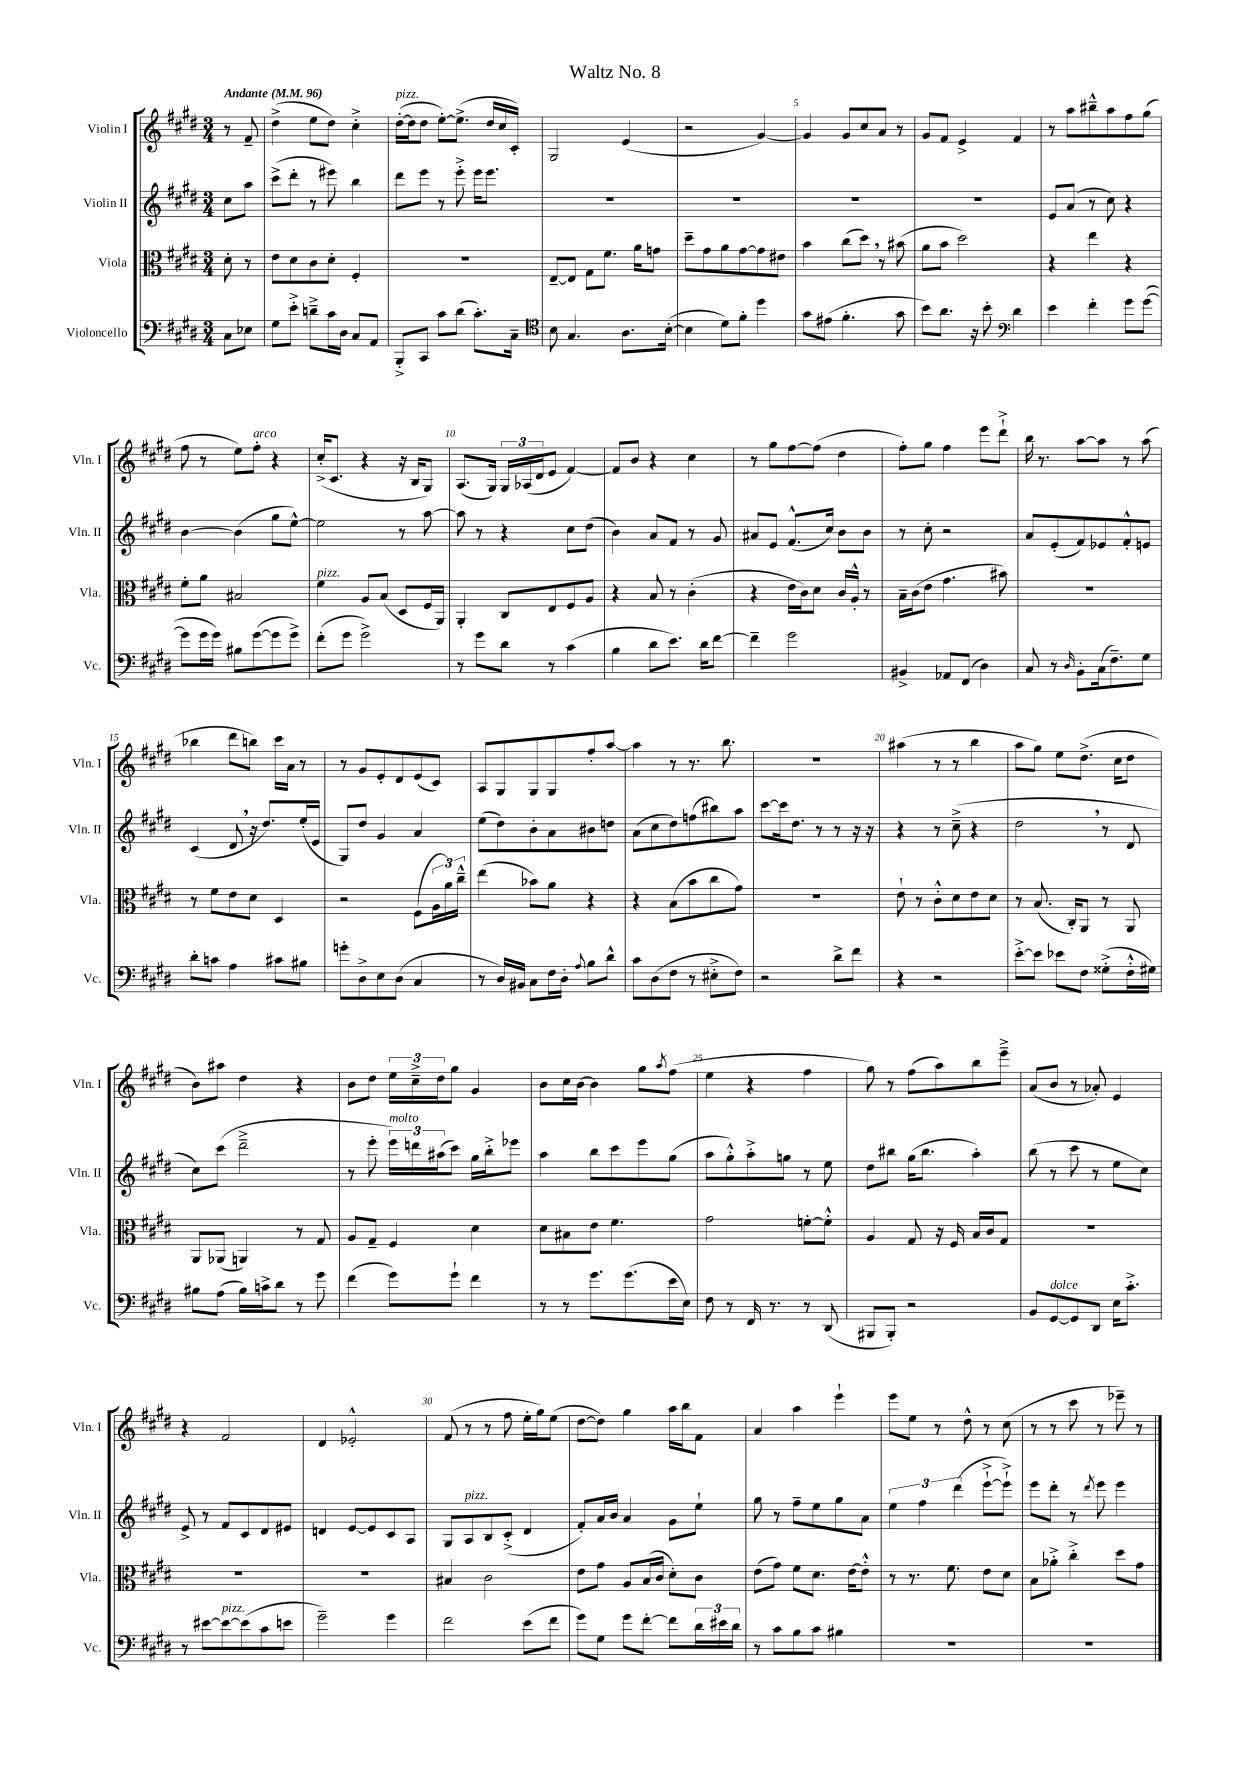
\header { title = "Waltz No. 8" }
<<
\new StaffGroup <<
\new Staff = "s0" \with { instrumentName = "Violin I" shortInstrumentName = "Vln. I" } {
    \clef treble \key e \major \numericTimeSignature \time 3/4 \partial 4 \tempo "Andante" 4 = 96
    r8 fis'8-- |
    dis''4->( e''8 dis''8) cis''4-.-> |
    dis''16~-.^\markup { \italic "pizz." }( dis''16 dis''8 e''8~-.) e''8.->( dis''16 cis''16 cis'16-.) |
    gis2 e'4( |
    r2 gis'4~) |
    gis'4 gis'8 cis''8 a'8 r8 |
    gis'8 fis'8 e'4-> fis'4 |
    r8 a''8 bis''8---^ a''8 fis''8 gis''8( |
    fis''8 r8 e''8) fis''8-.^\markup { \italic "arco" } r4 |
    cis''16-.->( cis'8. r4 r16 b16 gis8) |
    a8.( gis16) \tuplet 3/2 { gis16 aes16( dis'16 } e'8 fis'4~) |
    fis'8 b'8 r4 cis''4 |
    r8 gis''8 fis''8~ fis''8( dis''4 |
    fis''8-.) gis''8 fis''4 e'''8 dis'''8-!-> |
    b''16 r8. a''8~ a''8 r8 a''8( |
    bes''4 dis'''8 b''8) cis'''16 a'16 r8 |
    r8 gis'8 e'8-. dis'8 e'8( cis'8) |
    a8 gis8 gis8 gis8 fis''8-. a''8~ |
    a''4 r8 r8. b''8. |
    R2. |
    ais''4( r8 r8 b''4 |
    a''8 gis''8) e''8 dis''8.->( cis''16 dis''8 |
    b'8) ais''8 dis''4 r4 |
    b'8 dis''8 \tuplet 3/2 { e''16 cis''16---> dis''16 } gis''8 gis'4 |
    b'8 cis''16 b'16~ b'4 gis''8 \acciaccatura { a''8 } fis''8( |
    e''4 r4 fis''4 |
    gis''8) r8 fis''8( a''8) b''8 e'''8---> |
    a'8( b'8 r8 aes'8-.) e'4 |
    r4 fis'2 |
    dis'4 ees'2-.-^ |
    fis'8( r8 r8 fis''8 e''16-. gis''16) e''8( |
    dis''8~ dis''8) gis''4 a''16 b''16 fis'8 |
    a'4 a''4 e'''4-! |
    e'''8 e''8 r8 dis''8-^ r8 cis''8( |
    r8 r8 cis'''8 r8 ees'''8--) r8 \bar "|." |
}
\new Staff = "s1" \with { instrumentName = "Violin II" shortInstrumentName = "Vln. II" } {
    \clef treble \key e \major \numericTimeSignature \time 3/4 \partial 4
    cis''8 a''8 |
    cis'''8->( dis'''8-. r8 eis'''8) b''4 |
    dis'''8 e'''8 r8 e'''8-.-> e'''16 e'''8. |
    R2. |
    R2. |
    R2. |
    R2. |
    e'8 a'8( r8 cis''8) r4 |
    b'4~ b'4( gis''8 e''8~-^) |
    e''2 r8 a''8~ |
    a''8 r8 r4 cis''8 dis''8( |
    b'4) a'8 fis'8 r8 gis'8 |
    ais'8 e'8 fis'8.-^( cis''16) b'8 b'8 |
    r8 cis''8-. r2 |
    a'8 e'8-.( fis'8) ees'8 fis'8-.-^ e'8 |
    cis'4( dis'8 \breathe r16 dis''8.) e''16-.( e'16 |
    gis8) dis''8 gis'4 a'4 |
    e''8( dis''8) b'8-. a'8 bis'8 d''8 |
    a'8( cis''8 dis''8) f''8( bis''8) a''8 |
    cis'''8~ cis'''16 dis''8. r8 r8 r16 r16 |
    r4 r8 cis''8--->( r4 |
    dis''2 \breathe r8 dis'8 |
    cis''8) cis'''8( dis'''2---> |
    r8 e'''8-. \tuplet 3/2 { e'''16^\markup { \italic "molto" }) d'''16 ais''16( } cis'''8) gis''16 b''16-.-> ees'''8 |
    a''4 b''8 cis'''8 e'''8 gis''8( |
    a''8 gis''8-.-^) a''8-.-> g''8 r8 e''8 |
    dis''8 bis''8 gis''16( bis''8. a''4-.) |
    b''8( r8 cis'''8 r8 e''8 cis''8) |
    e'8-> r8 fis'8 cis'8 dis'8 eis'8 |
    d'4 e'8~ e'8 cis'8 a8 |
    gis8 a8^\markup { \italic "pizz." } b8 cis'8-.->( dis'4 |
    fis'8-.) a'16 b'16 a'4 gis'8 e''8-! |
    gis''8 r8 fis''8-- e''8 gis''8 a'8 |
    \tuplet 3/2 { e''4 fis''4 dis'''4( } e'''8~-!-> e'''8-!->) |
    e'''8 dis'''8-. r8 \acciaccatura { dis'''8 } e'''8 e'''4 \bar "|." |
}
\new Staff = "s2" \with { instrumentName = "Viola" shortInstrumentName = "Vla." } {
    \clef alto \key e \major \numericTimeSignature \time 3/4 \partial 4
    dis'8-. r8 |
    e'8 dis'8 cis'8 dis'8-. fis4-. |
    R2. |
    e8~-- e8 gis8 fis'8. a'16 g'8 |
    dis''8-- gis'8 a'8 gis'8~ gis'8 eis'8 |
    b'4 cis''8( dis''8) \breathe r8 bis'8( |
    a'8 b'8 dis''2) |
    r4 e''4 r4 |
    fis'8-. a'8 bis2 |
    fis'4^\markup { \italic "pizz." } a8 b8( dis8 fis16 a,16) |
    a,4-. cis8 e8 fis8 a8 |
    r4 b8 r8 cis'4-.( |
    r4 e'16 cis'16) dis'8 cis'16 a16-.-^ r8 |
    b16-- cis'16( e'8 gis'4. bis'8) |
    R2. |
    r8 fis'8 e'8 dis'8 dis4 |
    r2 fis8( \tuplet 3/2 { a16 a'16) cis''16---^ } |
    e''4( bes'8) a'8 r4 |
    r4 b8( b'8 cis''8 gis'8) |
    R2. |
    e'8-! r8 cis'8-.-^ dis'8 e'8 dis'8 |
    r8 b8.( cis16-.) a,8 r8 a,8 |
    a,8 aes,8( a,4) r8 gis8 |
    a8 gis8-- fis4 dis'4 |
    dis'8 bis8 e'8 fis'4. |
    gis'2 f'8~-. f'8-.-^ |
    a4 gis8 r16 fis16 b16 cis'16 gis8 |
    R2. |
    R2. |
    R2. |
    bis4 cis'2 |
    e'8 gis'8 a8 b16( cis'16 dis'8-.) cis'8 |
    e'8( gis'8) fis'8 dis'8. e'16~ e'8-.-^ |
    r8 r8. fis'8. e'8 dis'8 |
    b8 aes'8-.-> cis''4-.-> dis''8 gis'8 \bar "|." |
}
\new Staff = "s3" \with { instrumentName = "Violoncello" shortInstrumentName = "Vc." } {
    \clef bass \key e \major \numericTimeSignature \time 3/4 \partial 4
    cis8 ees8 |
    gis8 e'8-.-> d'8---> cis'16 dis16 cis8 a,8 |
    b,,8-.-> cis,8 cis'8 dis'8( cis'8.-.) cis16-- |
    \clef tenor b8 gis4. a8. b16~-.( |
    b4 dis'8) fis'8-. dis''4 |
    gis'8 eis'8( fis'4.-. gis'8 |
    b'8) a'8. r16 b'8-. \clef bass dis'4 |
    e'4 fis'4-. gis'8 gis'8~( |
    gis'8 gis'16 gis'16) bis8 gis'8~( gis'8 gis'8->) |
    fis'8-.( gis'8 gis'2->) |
    r8 gis'8 dis'8 r8 cis'4( |
    b4 dis'8 e'8.) dis'16 fis'8~ |
    fis'4-- gis'2 |
    bis,4-> aes,8 fis,8( dis4) |
    cis8 r8 \grace { dis16 } b,8-. cis16( fis8.--) gis8 |
    dis'8-. c'8 a4 cis'8 bis8 |
    g'8-. dis8-> e8 dis8( cis4 |
    r8 dis16) bis,16 cis8 fis16 dis16-. \appoggiatura { a8 } b8 dis'8-^ |
    cis'8 dis8( fis8 r8 eis8-.-> fis8) |
    r2 dis'8-> fis'8 |
    r4 r2 |
    e'8~-.-> e'8 ees'8 fis8 gisis8-.->( fis16-.-^ gis16) |
    bis8 a8( bis16) c'16-> dis'8 r8 gis'8 |
    fis'4( gis'8) gis'8-! fis'4 |
    r8 r8 gis'8. gis'8.( e'16 e16) |
    fis8 r8 fis,16 r8. r8 dis,8( |
    bis,,8 bis,,8-.) r2 |
    b,8 gis,8~^\markup { \italic "dolce" } gis,8 dis,8 e16 cis'8.-.-> |
    r8 eis'8~ eis'8~^\markup { \italic "pizz." } eis'8( cis'8 e'8 |
    gis'2--) gis'4 |
    fis'2 e'8( fis'8 |
    gis'8) gis8 gis'8 fis'8~-. fis'8 \tuplet 3/2 { dis'16 eis'16 dis'16 } |
    r8 cis'8 b8 cis'8 bis4 |
    R2. |
    R2. \bar "|." |
}
>>
>>
\layout { \context { \Score \override BarNumber.break-visibility = ##(#f #t #t) barNumberVisibility = #(every-nth-bar-number-visible 5) } }
